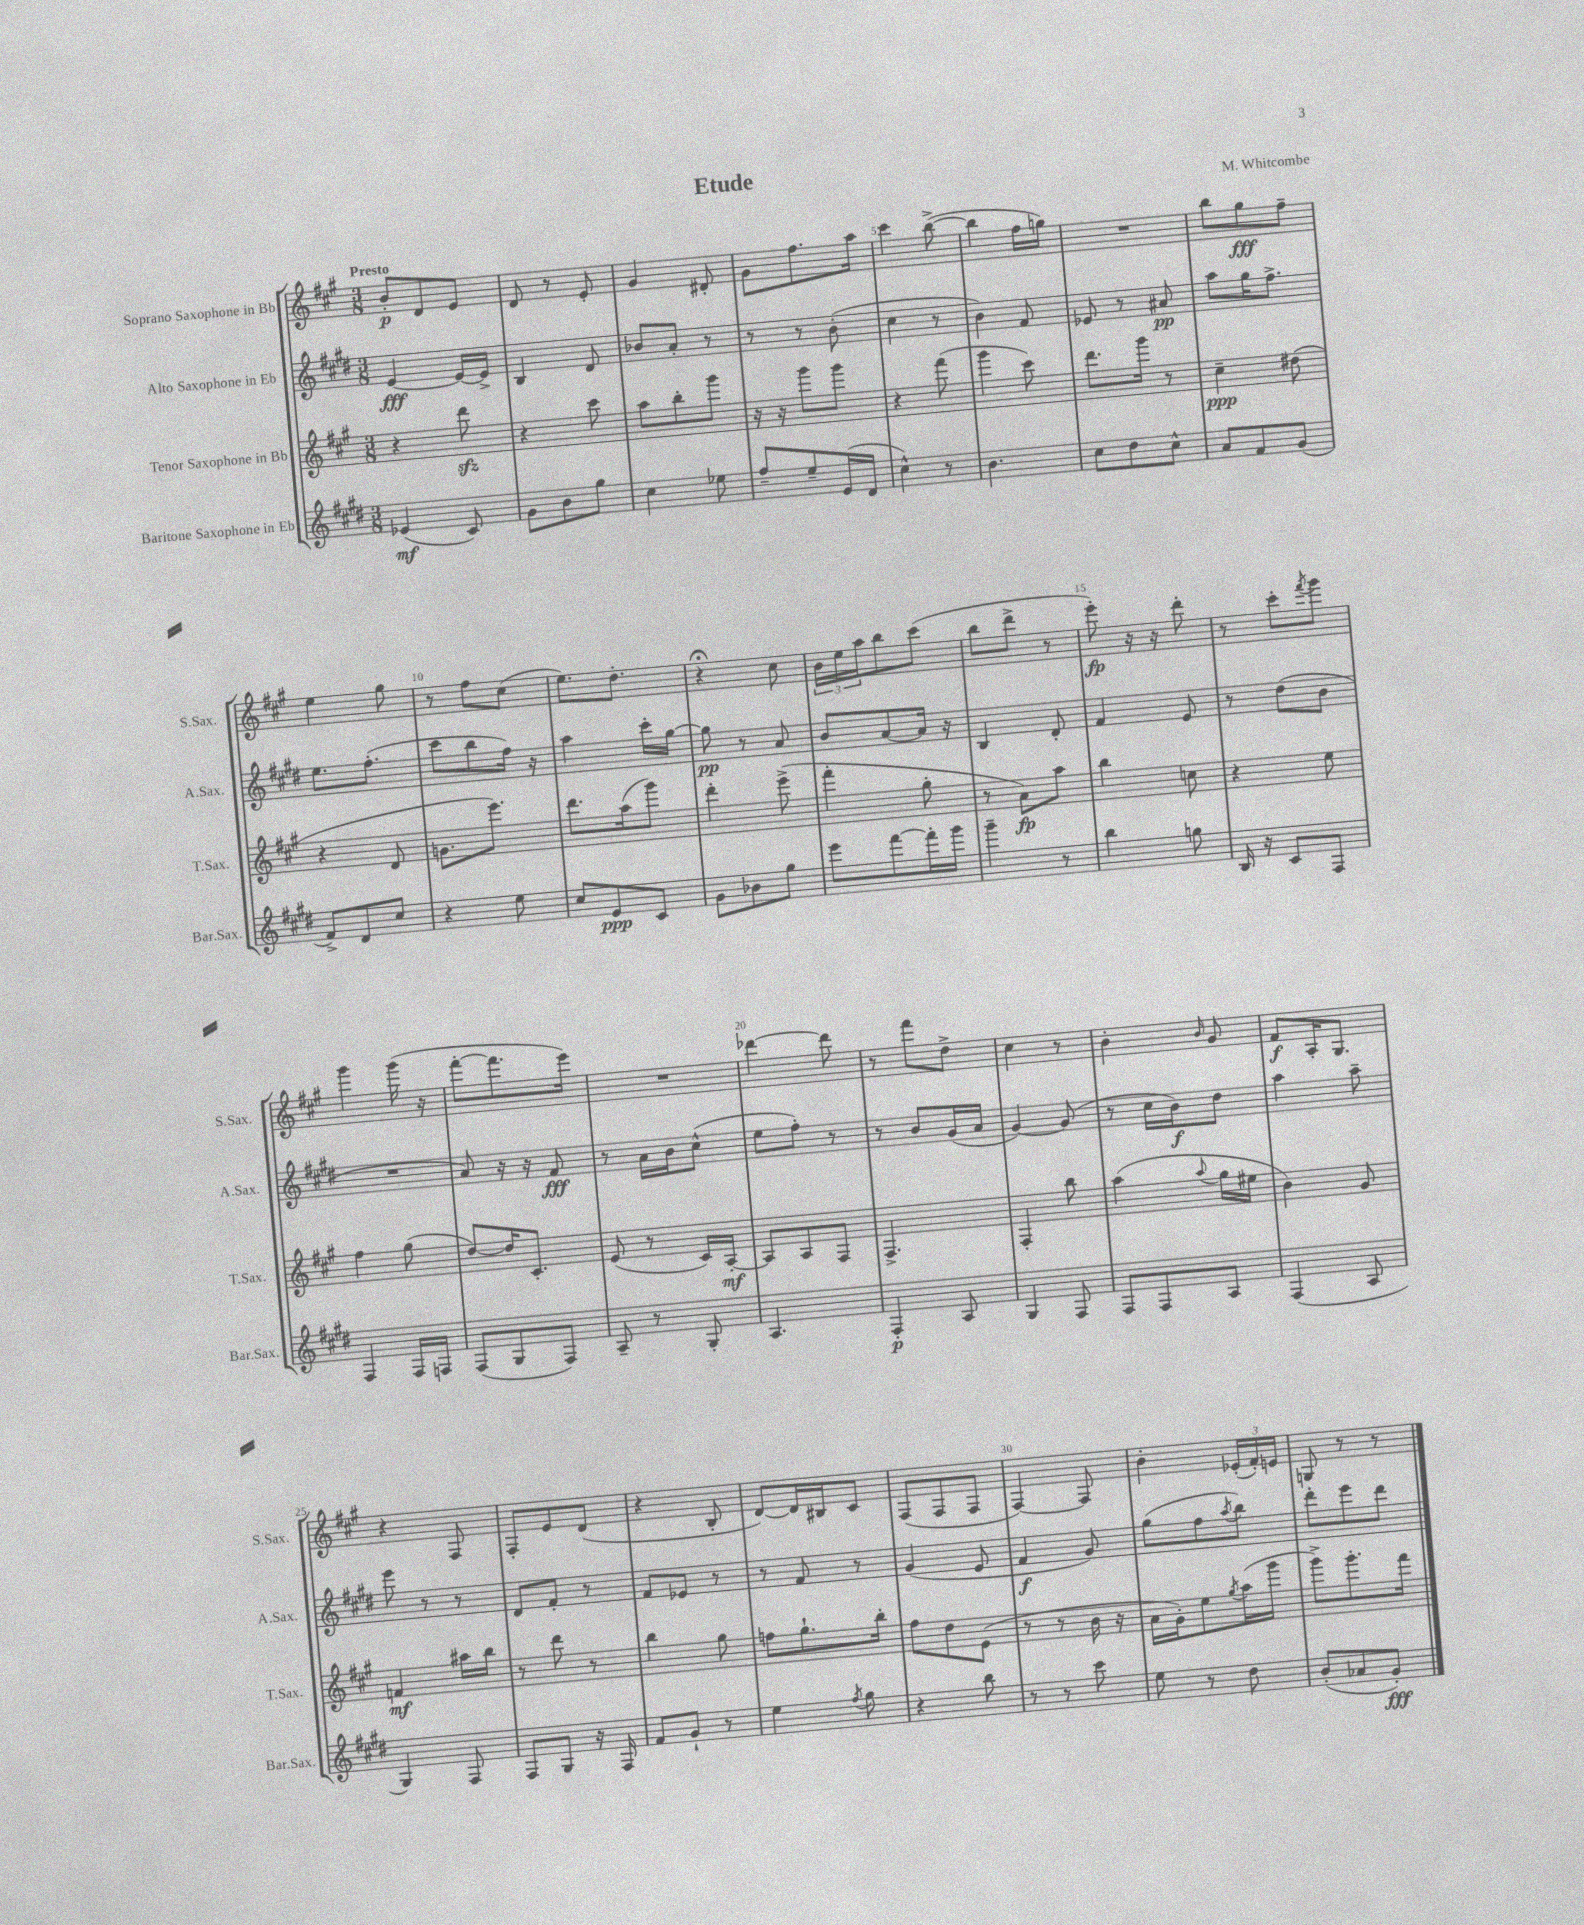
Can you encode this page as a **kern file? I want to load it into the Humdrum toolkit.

**kern	**dynam	**kern	**dynam	**kern	**dynam	**kern	**dynam
*part4	*part4	*part3	*part3	*part2	*part2	*part1	*part1
*staff4	*staff4	*staff3	*staff3	*staff2	*staff2	*staff1	*staff1
*I"Baritone Saxophone in Eb	*	*I"Tenor Saxophone in Bb	*	*I"Alto Saxophone in Eb	*	*I"Soprano Saxophone in Bb	*
*I'Bar.Sax.	*	*I'T.Sax.	*	*I'A.Sax.	*	*I'S.Sax.	*
*clefG2	*	*clefG2	*	*clefG2	*	*clefG2	*
*k[f#c#g#d#]	*	*k[f#c#g#]	*	*k[f#c#g#d#]	*	*k[f#c#g#]	*
*M3/8	*	*M3/8	*	*M3/8	*	*M3/8	*
=1	=1	=1	=1	=1	=1	=1	=1
!	!	!	!	!	!	!LO:TX:a:B:t=Presto	!
(4e-X/	mf	4r	.	[4e/	fff	8b'/L	p
.	.	.	.	.	.	8d/	.
8c#/)	.	8dddzz\	.	16e/LL_	.	8e/J	.
.	.	.	.	16e^/JJ]	.	.	.
=2	=2	=2	=2	=2	=2	=2	=2
8g#\L	.	4r	.	4B/	.	8d/	.
8b\	.	.	.	.	.	8r	.
8gg#\J	.	8ccc#\	.	8d#/	.	8e'/	.
=3	=3	=3	=3	=3	=3	=3	=3
4cc#\	.	8aa\L	.	8b-X/L	.	4g#/	.
.	.	8bb'\	.	8a'/J	.	.	.
8ee-X\	.	8ggg#\J	.	8r	.	8d#X'/	.
=4	=4	=4	=4	=4	=4	=4	=4
8ff#~/L	.	16r	.	8r	.	8g#\L	.
.	.	16r	.	.	.	.	.
8ee~/	.	8ggg#\L	.	8r	.	8.ff#\	.
(16e/L	.	8ggg#\J	.	(8b'\	.	.	.
16d#/JJ	.	.	.	.	.	16aa\Jk	.
=5	=5	=5	=5	=5	=5	=5	=5
4cc#^^\)	.	4r	.	4cc#\	.	4ccc#\	.
8r	.	(8fff#\	.	8r	.	([8bb^\	.
=6	=6	=6	=6	=6	=6	=6	=6
4.b\	.	4ggg#\	.	4b\)	.	4bb\]	.
.	.	8ccc#\)	.	8f#/	.	16ff#\LL	.
.	.	.	.	.	.	16ggn\JJ)	.
=7	=7	=7	=7	=7	=7	=7	=7
8cc#\L	.	8.ddd\L	.	8e-X/	.	4.r	.
8dd#\	.	.	.	8r	.	.	.
.	.	16ggg#\Jk	.	.	.	.	.
8cc#^^\J	.	8r	.	8a#X/	pp	.	.
=8	=8	=8	=8	=8	=8	=8	=8
8a/L	.	4cc#~\	ppp	8aa\L	.	8bb\L	.
8f#/	.	.	.	16gg#\K	.	8gg#\	fff
.	.	.	.	8.ff#^\J	.	.	.
(8g#/J	.	(8dd#X\	.	.	.	8ff#~\J	.
!!LO:LB:g=z
=9	=9	=9	=9	=9	=9	=9	=9
8f#^/L)	.	4r	.	8.ee\L	.	4ee\	.
8d#/	.	.	.	.	.	.	.
.	.	.	.	(8.ff#'\J	.	.	.
8cc#/J	.	8d/	.	.	.	8gg#\	.
=10	=10	=10	=10	=10	=10	=10	=10
4r	.	8.gn\L	.	8ccc#\L	.	8r	.
.	.	.	.	8bb\	.	8ff#\L	.
.	.	8.eee\J)	.	.	.	.	.
8ee\	.	.	.	16ff#\Jk)	.	(8cc#\J	.
.	.	.	.	16r	.	.	.
=11	=11	=11	=11	=11	=11	=11	=11
8cc#/L	.	8.ddd\L	.	4aa\	.	8.ee\L)	.
8e/	ppp	.	.	.	.	.	.
.	.	(16aa\k	.	.	.	8.dd'\J	.
8c#/J	.	8ggg#\J)	.	16ccc#'\LL	.	.	.
.	.	.	.	[16gg#\JJ	.	.	.
=12	=12	=12	=12	=12	=12	=12	=12
8g#\L	.	4ddd'\	.	8gg#\]	pp	4r;<	.
8b-X\	.	.	.	8r	.	.	.
8gg#\J	.	(8eee^\	.	8a/	.	8cc#\	.
=13	=13	=13	=13	=13	=13	=13	=13
8eee\L	.	4fff#'\	.	8b/L	.	24b\LL	.
.	.	.	.	.	.	24ee\	.
.	.	.	.	.	.	24aa\J	.
[8fff#\	.	.	.	[8a/	.	8bb\	.
16fff#'\L]	.	8gg#'\	.	16a/Jk]	.	(8ccc#\J	.
16ggg#\JJ	.	.	.	16r	.	.	.
=14	=14	=14	=14	=14	=14	=14	=14
4ggg#~\	.	8r	.	4B/	.	8bb\L	.
.	.	8a\L)	fp	.	.	8ddd^\J	.
8r	.	8aa\J	.	8d#'/	.	8r	.
=15	=15	=15	=15	=15	=15	=15	=15
4bb\	.	4bb\	.	4f#/	.	8eee'\)	fp
.	.	.	.	.	.	16r	.
.	.	.	.	.	.	16r	.
8ggn\	.	8ccn\	.	8e/	.	8ddd'\	.
=16	=16	=16	=16	=16	=16	=16	=16
16B/	.	4r	.	8r	.	8r	.
16r	.	.	.	.	.	.	.
8c#/L	.	.	.	(8dd#\L	.	8ccc#'\L	.
.	.	.	.	.	.	8qfff#/	.
8F#/J	.	8ee\	.	8b\J	.	8ggg#\J	.
!!LO:LB:g=z
=17	=17	=17	=17	=17	=17	=17	=17
4F#/	.	4ff#\	.	4.r	.	4ggg#\	.
16F#/LL	.	(8gg#\	.	.	.	(16ggg#\	.
16Fn/JJ	.	.	.	.	.	16r	.
=18	=18	=18	=18	=18	=18	=18	=18
(8F#/L	.	[8dd/L)	.	8a/)	.	[8fff#'\L	.
8G#/	.	16dd/K]	.	16r	.	8.fff#\]	.
.	.	8.c#'/J	.	16r	.	.	.
8F#/J)	.	.	.	8f#/	fff	.	.
.	.	.	.	.	.	16eee\Jk)	.
=19	=19	=19	=19	=19	=19	=19	=19
8A~/	.	(8e/	.	8r	.	4.r	.
8r	.	8r	.	16a\LL	.	.	.
.	.	.	.	16b\J	.	.	.
8G#'/	.	16c#/LL)	.	(8cc#^^\J	.	.	.
.	.	[16A'/JJ	mf	.	.	.	.
=20	=20	=20	=20	=20	=20	=20	=20
4.A/	.	8A/L]	.	8ee\L	.	[4ddd-X\	.
.	.	8A/	.	8ff#'\J)	.	.	.
.	.	8F#/J	.	8r	.	8ddd-\]	.
=21	=21	=21	=21	=21	=21	=21	=21
4F#'/	p	4.F#^/	.	8r	.	8r	.
.	.	.	.	8b/L	.	8fff#\L	.
8A/	.	.	.	(16g#/L	.	8dd^\J	.
.	.	.	.	16a/JJ	.	.	.
=22	=22	=22	=22	=22	=22	=22	=22
4G#/	.	4F#'/	.	[4g#/)	.	4cc#\	.
8F#/	.	8bb\	.	(8g#/]	.	8r	.
=23	=23	=23	=23	=23	=23	=23	=23
8F#/L	.	(4aa\	.	8r	.	4b'\	.
8F#/	.	.	.	16cc#\LL	.	.	.
.	.	.	.	16b\J)	f	.	.
.	.	8qqaa/	.	.	.	16qqb/	.
8A/J	.	16gg#\LL	.	8dd#\J	.	8g#/	.
.	.	16ee#X\JJ	.	.	.	.	.
=24	=24	=24	=24	=24	=24	=24	=24
(4F#/	.	4b\)	.	4aa\	.	8f#/L	f
.	.	.	.	.	.	16A'/K	.
.	.	.	.	.	.	8.G#/J	.
8A/	.	8g#/	.	8aa~\	.	.	.
!!LO:LB:g=z
=25	=25	=25	=25	=25	=25	=25	=25
4G#/)	.	4fn/	mf	8eee\	.	4r	.
.	.	.	.	8r	.	.	.
8F#/	.	16aa#X\LL	.	8r	.	8F#/	.
.	.	16bb\JJ	.	.	.	.	.
=26	=26	=26	=26	=26	=26	=26	=26
8F#/L	.	8r	.	8d#/L	.	8F#'/L	.
8G#/J	.	8ddd\	.	8f#'/J	.	8e/	.
16r	.	8r	.	8r	.	(8d/J	.
16F#/	.	.	.	.	.	.	.
=27	=27	=27	=27	=27	=27	=27	=27
8f#/L	.	4bb\	.	8f#/L	.	4r	.
8g#`/J	.	.	.	8e-X/J	.	.	.
8r	.	8gg#\	.	8r	.	8B'/	.
=28	=28	=28	=28	=28	=28	=28	=28
4ee\	.	8ffn\L	.	8r	.	[8d/L)	.
.	.	8.gg#`\	.	8f#/	.	16d/L]	.
.	.	.	.	.	.	16B#X/J	.
8qff#/	.	.	.	.	.	.	.
8gg#\	.	.	.	8r	.	8c#/J	.
.	.	16bb'\Jk	.	.	.	.	.
=29	=29	=29	=29	=29	=29	=29	=29
4r	.	8ff#\L	.	(4g#/	.	(8F#/L	.
.	.	8dd\	.	.	.	8F#/	.
8bb\	.	(8e\J	.	8e/	.	8F#/J	.
=30	=30	=30	=30	=30	=30	=30	=30
8r	.	8r	.	4f#/	f	[4F#/)	.
8r	.	8r	.	.	.	.	.
8ccc#\	.	16b\	.	8g#/)	.	8F#/]	.
.	.	16r	.	.	.	.	.
=31	=31	=31	=31	=31	=31	=31	=31
8ee\	.	16a\LL	.	(8gg#\L	.	4b'\	.
.	.	16g#'\J)	.	.	.	.	.
8r	.	8ee\	.	8ff#\	.	.	.
.	.	8qgg#/	.	8qaa/	.	.	.
8dd#\	.	(16aa\L	.	8bb\J)	.	(24e-X'/LL	.
.	.	.	.	.	.	24f#'/)	.
.	.	16ggg#\JJ	.	.	.	.	.
.	.	.	.	.	.	24en/JJ	.
=32	=32	=32	=32	=32	=32	=32	=32
(8b'/L	.	8ggg#^\L)	.	8ddd#'\L	.	8Gn/	.
8a-X/	.	8.ggg#'\	.	8eee\	.	8r	.
8g#'/J)	fff	.	.	8ddd#\J	.	8r	.
.	.	16fff#\Jk	.	.	.	.	.
==	==	==	==	==	==	==	==
*-	*-	*-	*-	*-	*-	*-	*-
